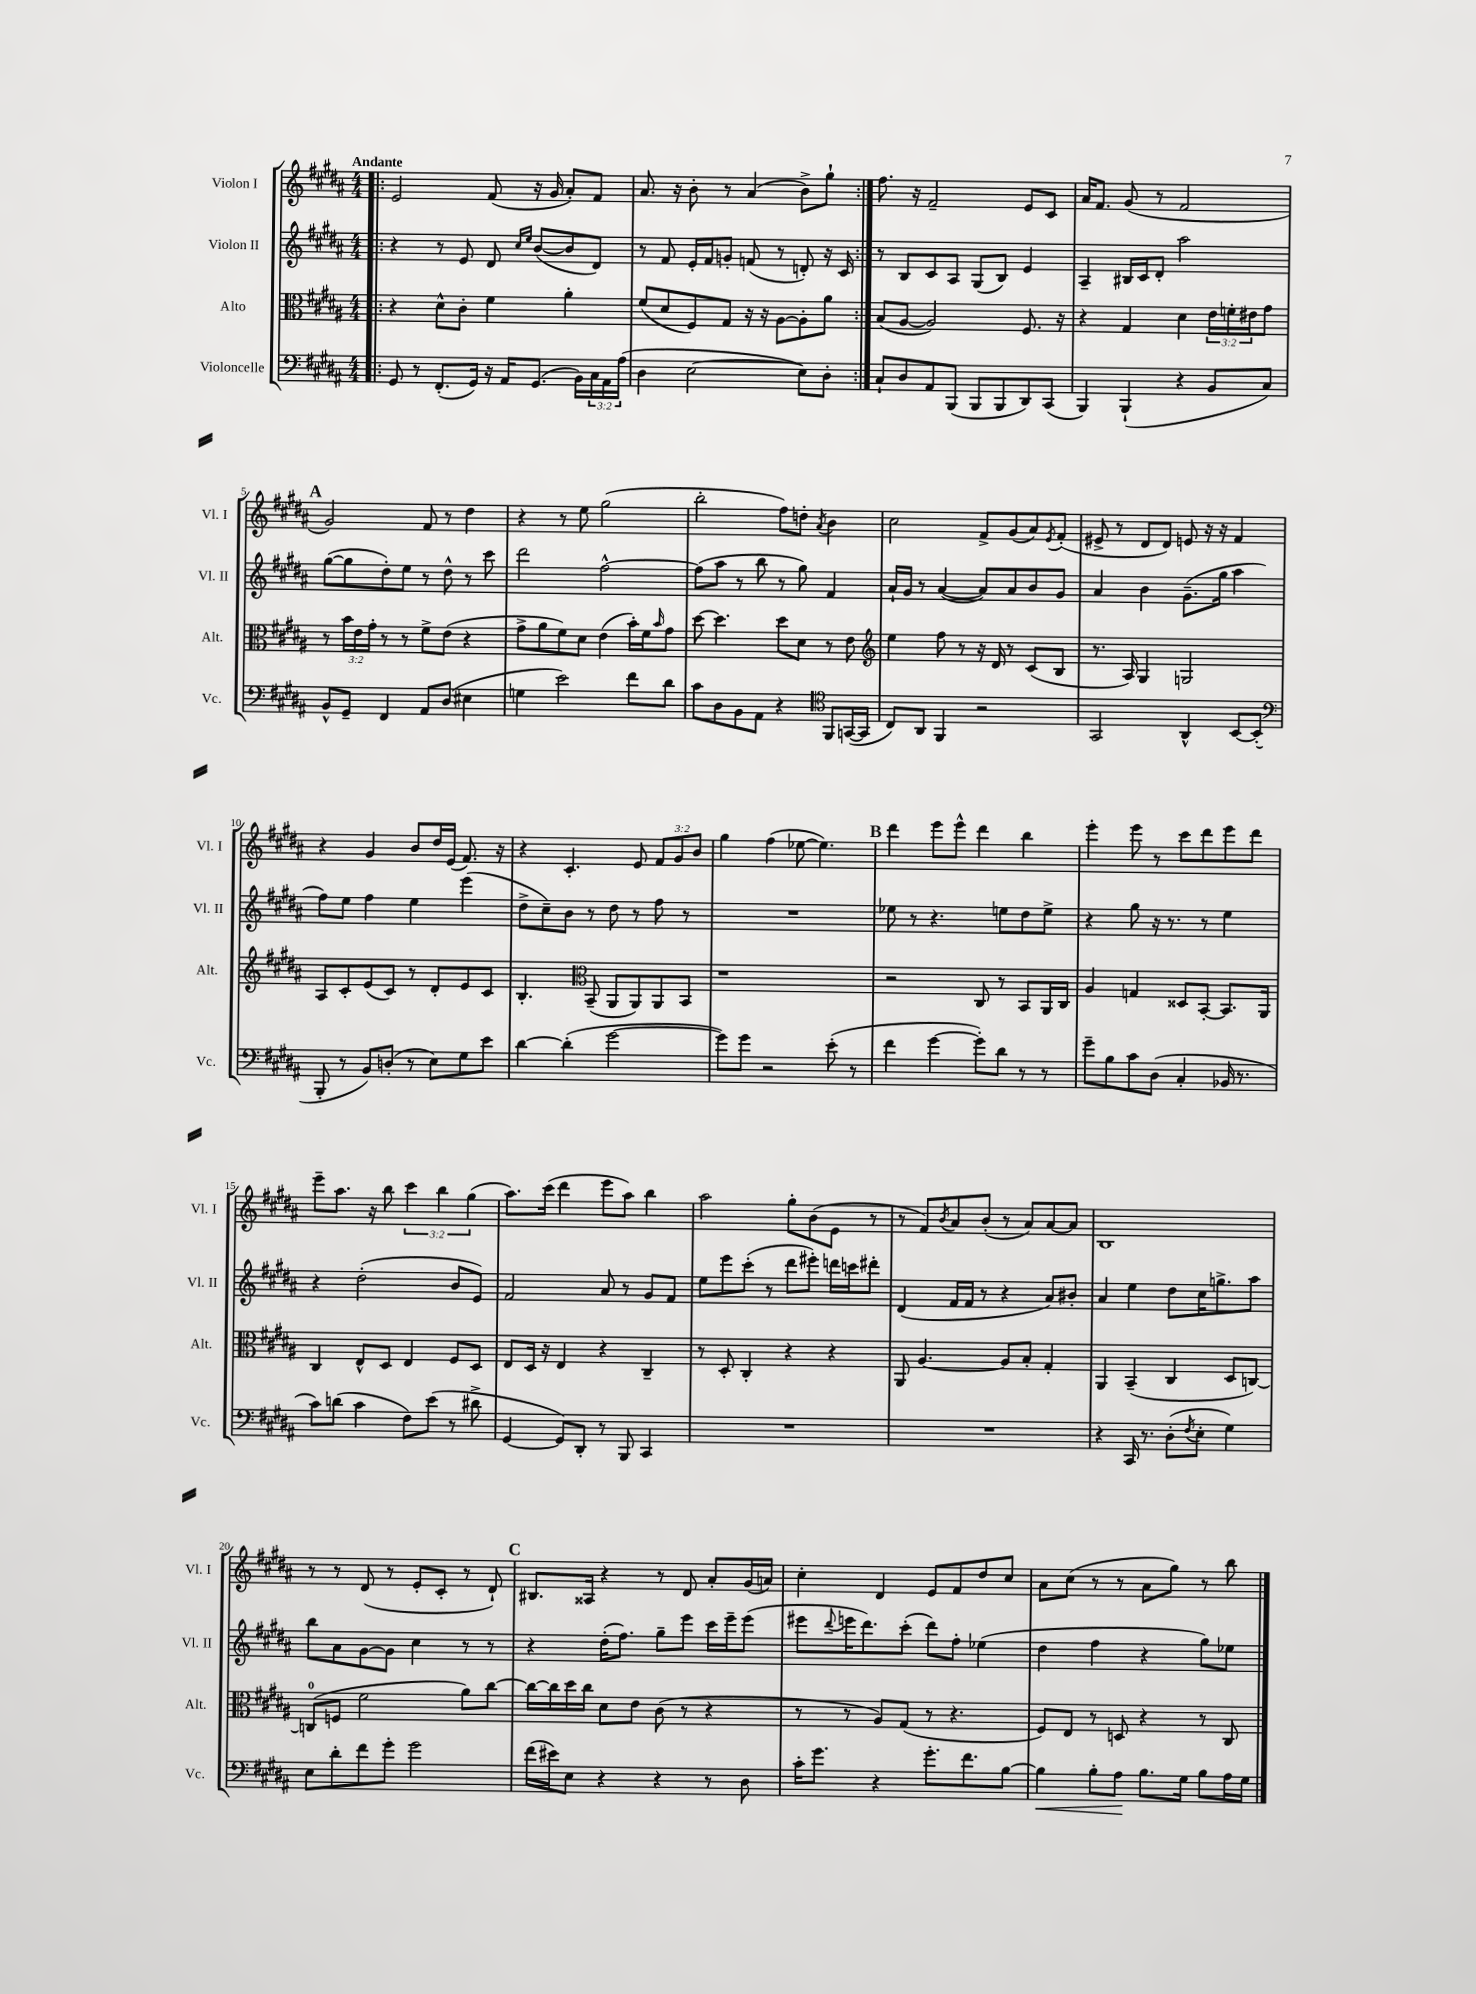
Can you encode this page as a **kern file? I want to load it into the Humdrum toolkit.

**kern	**kern	**kern	**kern
*staff4	*staff3	*staff2	*staff1
*clefF4	*clefC3	*clefG2	*clefG2
*k[f#c#g#d#a#]	*k[f#c#g#d#a#]	*k[f#c#g#d#a#]	*k[f#c#g#d#a#]
*M4/4	*M4/4	*M4/4	*M4/4
=!|:	=!|:	=!|:	=!|:
8GG#	4r	4r	2e
8r	.	.	.
(8.FF#'	8d#^^	8r	.
.	8c#'	8e	.
16GG#)	.	.	.
16r	4f#	8d#	(8f#
16AA#	.	.	.
.	.	16qqcc#	.
.	.	16qqee	.
(8.GG#	.	([8b	16r
.	.	.	16g#
.	4a#'	8b]	8a#')
16BB)	.	.	.
24C#	.	8d#)	8f#
24AA#	.	.	.
(24A#	.	.	.
=	=	=	=
4D#	(8f#	8r	8.a#
.	8d#	8f#	.
.	.	.	16r
[2E	8F#)	16e'	8b'
.	.	16f#	.
.	8G#	8g'	8r
.	16r	(8f	(4a#
.	16r	.	.
.	[8A#	8r	.
8E])	8A#']	8d')	8b^)
8D#'	8a#	16r	8gg#`
.	.	16c#	.
=:|!	=:|!	=:|!	=:|!
8C#`	(8B	8r	8.ff#
8D#	[8A#	8B	.
.	.	.	16r
8AA#	2A#])	8c#	2f#~
(8BBB	.	8A#	.
8BBB	.	(8G#	.
8BBB	.	8B)	.
8DD#)	8.F#	4e	8e
(8CC#	.	.	8c#
.	16r	.	.
=	=	=	=
4BBB)	4r	4A#~	16a#
.	.	.	8.f#
(4BBB`	4G#	16B#	(8g#
.	.	16c#	.
.	.	8d#'	8r
4r	4d#	2aa#	2f#
8BB	24e	.	.
.	24f'	.	.
.	24e#	.	.
8C#)	8g#	.	.
=	=	=	=
8BB^^	8r	([8gg#	2g#)
8GG#~	24b	8gg#]	.
.	24e	.	.
.	24g#'	.	.
4FF#	8r	8dd#')	.
.	8r	8ee	.
8AA#	8f#^	8r	8f#
(8D#	(8e	8dd#^^	8r
4E#	4r	8r	4dd#
.	.	8ccc#	.
=	=	=	=
4G	8g#^	2ddd#	4r
.	8a#	.	.
2e)	8f#)	.	8r
.	8d#	.	8ee
.	(4e	[2ff#^^	(2gg#
8f#	16b')	.	.
.	16f#	.	.
.	16qqb	.	.
8d#	8g#	.	.
=	=	=	=
8c#	[8dd#	(8ff#]	2bb'
8D#	4.dd#]	8aa#	.
8BB	.	8r	.
8AA#	.	8bb	.
4r	8dd#	8r	8ff#)
.	8d#	8gg#)	8dd'
*clefC4	*	*	*
.	.	.	8qa#
8FF#	8r	4f#	4b
([16GG	8e	.	.
16GG]	.	.	.
=	=	=	=
*	*clefG2	*	*
8C#)	4ee	16a#`	2cc#
.	.	16g#	.
8AA#	.	8r	.
4FF#	8ff#	([4a#	.
.	8r	.	.
2r	16r	8a#])	8f#^
.	16d#	.	.
.	8r	8a#	(8g#
.	(8c#	8b	8a#)
.	.	.	8qe
.	8B	8g#	(8f#'
=	=	=	=
2GG#	8.r	4a#	8e#^
.	.	.	8r
.	16A#)	.	.
.	4G#	4b	8d#
.	.	.	8d#)
4AA#^^	2G	(8.g#~	8e
.	.	.	16r
.	.	16gg#	16r
[8BB	.	4aa#	4f#
(8BB']	.	.	.
=	=	=	=
*clefF4	*	*	*
8BBB'	8A#	8ff#)	4r
8r	8c#'	8ee	.
8BB)	(8e	4ff#	4g#
(8D'	8c#)	.	.
8r	8r	4ee	8b
8E)	8d#'	.	16dd#
.	.	.	(16e
8G#	8e	(4eee	8.f#)
8e	8c#	.	.
.	.	.	16r
=	=	=	=
[4d#	4.B'	8dd#^	4r
.	.	8cc#~)	.
(4d#']	.	8b	4.c#'
*	*clefC3	*	*
.	(8BB~	8r	.
[2g#	8AA#	8dd#	.
.	8AA#)	8r	8e
.	8AA#	8ff#	12f#
.	.	.	12g#
.	8BB	8r	.
.	.	.	12b
=	=	=	=
8g#])	1r	1r	4gg#
8g#	.	.	.
2r	.	.	(4ff#
.	.	.	[8ee-
.	.	.	4.ee-])
(8e'	.	.	.
8r	.	.	.
=	=	=	=
4f#	2r	8ee-	4ddd#
.	.	8r	.
[4g#	.	4.r	8eee
.	.	.	8eee^^
8g#'])	8C#	.	4ddd#
8d#	8r	8ee	.
8r	8BB	8dd#	4bb
8r	16AA#	8ee^	.
.	16C#	.	.
=	=	=	=
8g#~	4A#	4r	4eee'
8B	.	.	.
8c#	4G	8gg#	8eee
(8D#	.	16r	8r
.	.	8.r	.
4C#'	8D##	.	8ccc#
.	[8BB'	8r	8ddd#
16BB-	8.BB]	4ee	8eee
8.r	.	.	.
.	.	.	8ddd#
.	16AA#	.	.
=	=	=	=
8c#)	4C#	4r	8eee~
(8d	.	.	8.aa#
4c#	8E^^	(2dd#'	.
.	.	.	16r
.	8D#	.	8bb
8F#)	4E	.	6ccc#
(8e	.	.	.
.	.	.	6bb
8r	8F#	8b	.
.	.	.	(6gg#
8d#^	8D#	8e)	.
=	=	=	=
[4GG#	8E	2f#	8.aa#)
.	16D#	.	.
.	16r	.	(16ccc#
8GG#])	4E	.	4ddd#
8DD#'	.	.	.
8r	4r	8a#	8eee
8BBB	.	8r	8aa#)
4CC#	4C#~	8g#	4bb
.	.	8f#	.
=	=	=	=
1r	8r	8ee	2aa#
.	8D#'	8eee	.
.	4C#'	(8ccc#'	.
.	.	8r	.
.	4r	8ddd#	8gg#'
.	.	8eee#')	(8b
.	4r	16ddd	8e
.	.	16ccc	.
.	.	8ddd#'	8r
=	=	=	=
1r	8AA#	(4d#	8r
.	[4.A#	.	8f#)
.	.	.	8qb
.	.	16f#	8a#
.	.	16f#	.
.	.	8r	(8b'
.	8A#]	4r	8r
.	8B'	.	8a#)
.	4G#'	8a#)	[8a#
.	.	8b#'	8a#]
=	=	=	=
4r	4AA#	4a#	1B
16CC#	(4BB~	4ee	.
8.r	.	.	.
(8D#'	4C#	8dd#	.
8qF#	.	.	.
8E'	.	16cc#	.
.	.	8.gg^	.
4G#)	8D#	.	.
.	[8C)	8aa#	.
=	=	=	=
8E	(8C]	8bb	8r
8d#'	8F	8a#	8r
8f#	2f#	[8g#	(8d#
8g#'	.	8g#]	8r
2g#	.	4cc#	8e'
.	.	.	8c#'
.	8a#)	8r	8r
.	[8cc#	8r	8d#`)
=	=	=	=
(16f#	16cc#_	4r	8.B#
16e#)	16cc#]	.	.
8E	16dd#	.	.
.	16cc#	.	16A##
4r	8d#	(16dd#'	4r
.	.	8.ff#)	.
.	8e	.	.
4r	(8c#	8gg#~	8r
.	8r	8eee	8d#
8r	4r	16ccc#	8a#'
.	.	16eee~	.
8D#	.	(8eee	(16g#
.	.	.	16a)
=	=	=	=
16c#'	8r	8eee#	4cc#'
8.g#	.	.	.
.	.	8qqddd#	.
.	8r	16eee	.
.	.	8.ddd#)	.
4r	8A#)	.	4d#
.	(8G#	(8ccc#'	.
8.g#'	8r	8ddd#)	8e
.	4.r	8ff#'	8f#
8.f#	.	.	.
.	.	(4ee-	8dd#
[8B	.	.	8cc#
=	=	=	=
4B]	8F#)	4dd#	8a#
.	8E	.	(8cc#
8B'	8r	4ff#	8r
8A#	8D	.	8r
8.B	4r	4r	8a#
.	.	.	8gg#)
16G#	.	.	.
8B	8r	8gg#)	8r
16A#	8C#	8ee-	8bb
16G#	.	.	.
==	==	==	==
*-	*-	*-	*-
